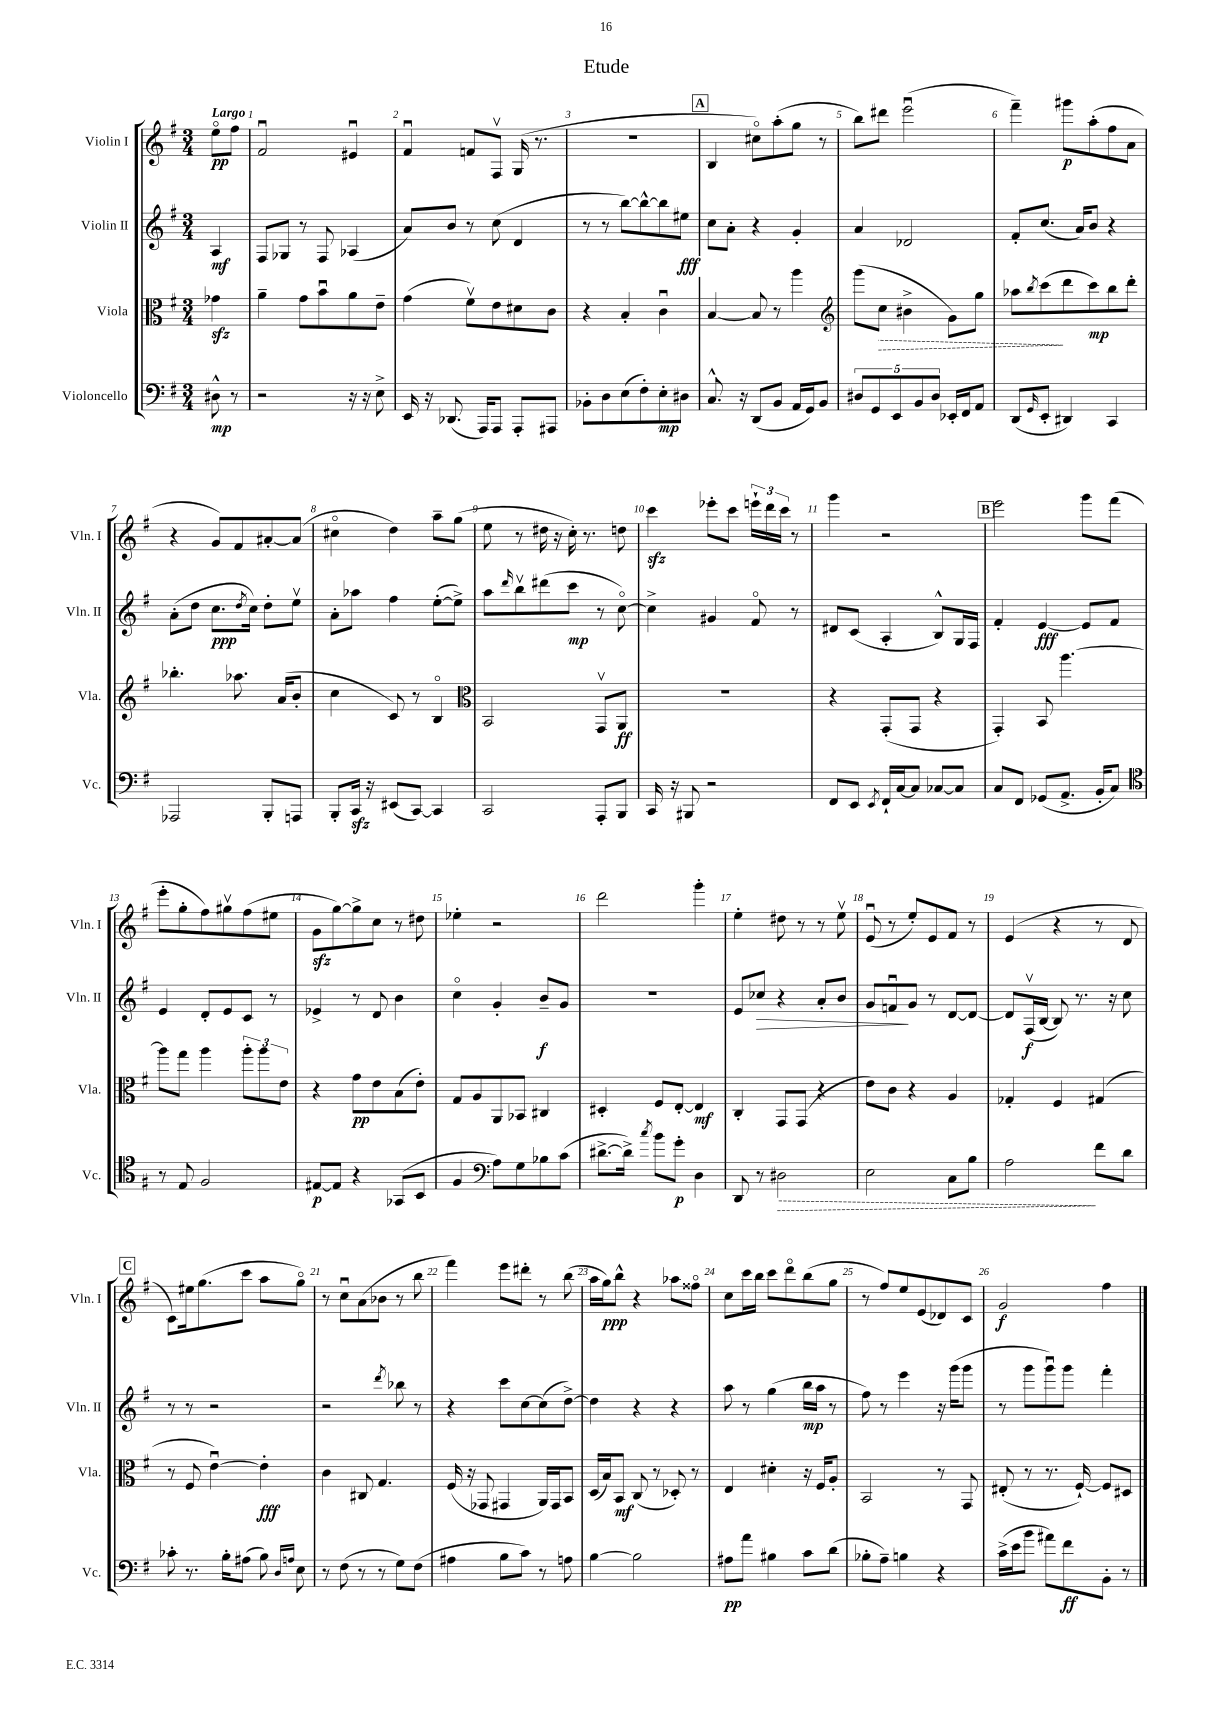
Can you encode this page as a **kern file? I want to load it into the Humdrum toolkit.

**kern	**kern	**kern	**kern
*staff4	*staff3	*staff2	*staff1
*clefF4	*clefC3	*clefG2	*clefG2
*k[f#]	*k[f#]	*k[f#]	*k[f#]
*M3/4	*M3/4	*M3/4	*M3/4
8D#^^	4g-	4A	8eeo
8r	.	.	8ff#
=	=	=	=
2r	4a~	8F#	2f#u
.	.	8G-	.
.	8g	8r	.
.	8bu	8F#	.
16r	8a	(4A-	4e#u
16r	.	.	.
8E^	8e~	.	.
=	=	=	=
16EE	(4g	8a)	4f#u
16r	.	.	.
(8.DD-	.	8b	.
.	8f#v)	8r	8f
16AAA)	.	.	.
8AAA	8e	(8cc	8F#v
8AAA'	8d#	4d	(16G
.	.	.	8.r
8AAA#	8c	.	.
=	=	=	=
8BB-'	4r	8r	2.r
8D	.	8r	.
(8E	4B'	[8bb)	.
8F#')	.	8bb^^_	.
8E'	4cu	8bb]	.
8D#	.	8ee#	.
=	=	=	=
8.C^^	[4B	8cc	4B
.	.	8a'	.
16r	.	.	.
(8DD	8B]	4r	8cc#o)
8BB	8r	.	(8aa'
16AA	4aa	4g'	8gg
16GG)	.	.	.
8BB	.	.	8r
=	=	=	=
*	*clefG2	*	*
10D#	(8ggg	4a	8bb)
10GG	.	.	.
.	8cc	.	8ddd#
10EE	.	.	.
.	4b#^	2d-	(2eeeu
10BB	.	.	.
10D#	.	.	.
16EE-'	8g)	.	.
16FF#	.	.	.
8AA	8gg	.	.
=	=	=	=
(8DD	8aa-	8f#'	4fff#~)
16qqGG	8qbb	.	.
8EE'	(8ccc	(8.cc	.
4DD#)	8ddd	.	8ggg#
.	.	16a)	.
.	8ccc)	8b	(8aa'
4CC	8bb	4r	8ff#
.	8ddd'	.	8a
=	=	=	=
2AAA-	4.bb-'	(8a'	4r
.	.	8dd	.
.	.	8.cc	8g)
.	8.aa-	.	8f#
.	.	8qdd	.
.	.	16cc)	.
8BBB'	.	8dd'	[8a#'
.	(16a	.	.
8AAA	8b'	8eev	(8a#]
=	=	=	=
8BBB'	4cc	8a'	4cc#o
16CC	.	8aa-	.
16r	.	.	.
(8EE#	8c)	4ff#	4dd)
[8CC)	8r	.	.
4CC]	4Bo	([8ee'	8aa~
.	.	8ee^])	(8gg
=	=	=	=
*	*clefC3	*	*
2CC	2BB	8aa	8ee
.	.	16qqddd	.
.	.	8bbv	8r
.	.	(8ddd#	16dd#
.	.	.	16r
.	.	8ccc	16cc')
.	.	.	8.r
8AAA'	8GGv	8r	.
8BBB	8AA	[8cco)	8dd
=	=	=	=
16CC	2.r	4cc^]	4ccc
16r	.	.	.
8BBB#	.	.	.
2r	.	4g#	8eee-'
.	.	.	8ccc
.	.	8f#o	24eee`
.	.	.	24ddd
.	.	.	24ccc
.	.	8r	8r
=	=	=	=
8FF#	4r	8d#	4ggg
8EE	.	(8c	.
8qEE	.	.	.
16FF#`	(8GG'	4A'	2r
[16C	.	.	.
8C]	8GG	.	.
[8C-	4r	8B^^)	.
8C-]	.	16G	.
.	.	16F#	.
=	=	=	=
8C	4GG')	4f#'	2eee
8FF#	.	.	.
(8GG-	8BB	[4e	.
8.AA^	[4.aa	.	.
.	.	8e]	8ggg
16BB'	.	.	.
8C)	.	8f#	(8fff#
=	=	=	=
*clefC4	*	*	*
8r	8aa]	4e	8eee'
8E	8gg	.	8gg'
2F#	4aa	8d'	8ff#)
.	.	8e	8gg#v
.	12aa'	8c	(8ff#
.	12aa	.	.
.	.	8r	8ee#
.	12e	.	.
=	=	=	=
[8E#	4r	4e-^	8g
8E#]	.	.	[8gg)
4r	8g	8r	8gg^]
.	8e	8d	8cc
(8GG-	(8B	4b	8r
8BB	8e')	.	8dd#
=	=	=	=
4F#	8G	4cco	4ee-'
.	8A	.	.
*clefF4	*	*	*
8A)	8AA	4g'	2r
8G	8BB-	.	.
8B-	4C#	8b~	.
(8c	.	8g	.
=	=	=	=
[8.d#^	4D#'	2.r	2ddd
16d#^])	.	.	.
8qcc	.	.	.
8b	8F#	.	.
8g'	[8E'	.	.
4D	4E]	.	4ggg'
=	=	=	=
8DD	4C'	8e	4ee'
8r	.	8cc-	.
2D#	8GG	4r	8dd#
.	(8GG	.	8r
.	4r	8a'	8r
.	.	8b	8eev
=	=	=	=
2E	8e)	8g	(8eu
.	8c	8fu	8r
.	4r	8g	8ee')
.	.	8r	8e
8C	4A	[8d	8f#
8B	.	8d_	8r
=	=	=	=
2A	4G-'	8d]	(4e
.	.	(16F#v	.
.	.	[16B	.
.	4F#	8B])	4r
.	.	8.r	.
8f#	(4G#	.	8r
.	.	16r	.
8d	.	8cc	8d
=	=	=	=
8c-'	8r	8r	8c)
8.r	8F#	8r	16ee#
.	.	.	(8.gg
.	[4eu)	2r	.
16B'	.	.	.
(8A#	.	.	8ccc
8B)	4e']	.	8aa
16qqD	.	.	.
16qqA	.	.	.
8E	.	.	8ggo)
=	=	=	=
8r	4c	2r	8r
(8F#	.	.	8ccu
8r	8C#	.	(8a
8r	4.G	.	8b-
.	.	8qddd	.
8G)	.	8bb-	8r
(8F#	.	8r	8bb
=	=	=	=
4A#	(16F#	4r	4fff#)
.	16r	.	.
.	8GG-	.	.
8B	4GG#	8ccc	8eee
8c)	.	[8cc	8ddd#'
8r	16AA)	(8cc]	8r
.	16GG#	.	.
8A	8BB	[8dd^)	(8bb
=	=	=	=
[4B	(16D	4dd]	16aa
.	16B)	.	16gg)
.	8BB	.	8bb^^
2B]	(8C	4r	4r
.	8r	.	.
.	8D-')	4r	8aa-
.	8r	.	8ff##o
=	=	=	=
8A#	4E	8aa	8cc
8a	.	8r	16ccc
.	.	.	16bb
4B#	4d#'	(4gg	8ccc
.	.	.	8dddo
8c	16r	16bb	(8bb
.	16F#	16aa	.
(8d	8A'	8r	8gg
=	=	=	=
8B-'	2BB	8ff#)	8r
8A~)	.	8r	8ff#)
4B	.	4eee	8ee
.	.	.	(8e
4r	8r	16r	8d-)
.	.	(16ggg	.
.	8GG	8ggg	8c
=	=	=	=
(16c^	(8E#'	8r	2g
16e	.	.	.
8b	8r	8ggg	.
8a#)	8.r	8gggu)	.
8f#	.	8ggg	.
.	[16F#`)	.	.
8BB'	8F#]	4fff#'	4ff#
8r	8D#	.	.
==	==	==	==
*-	*-	*-	*-
